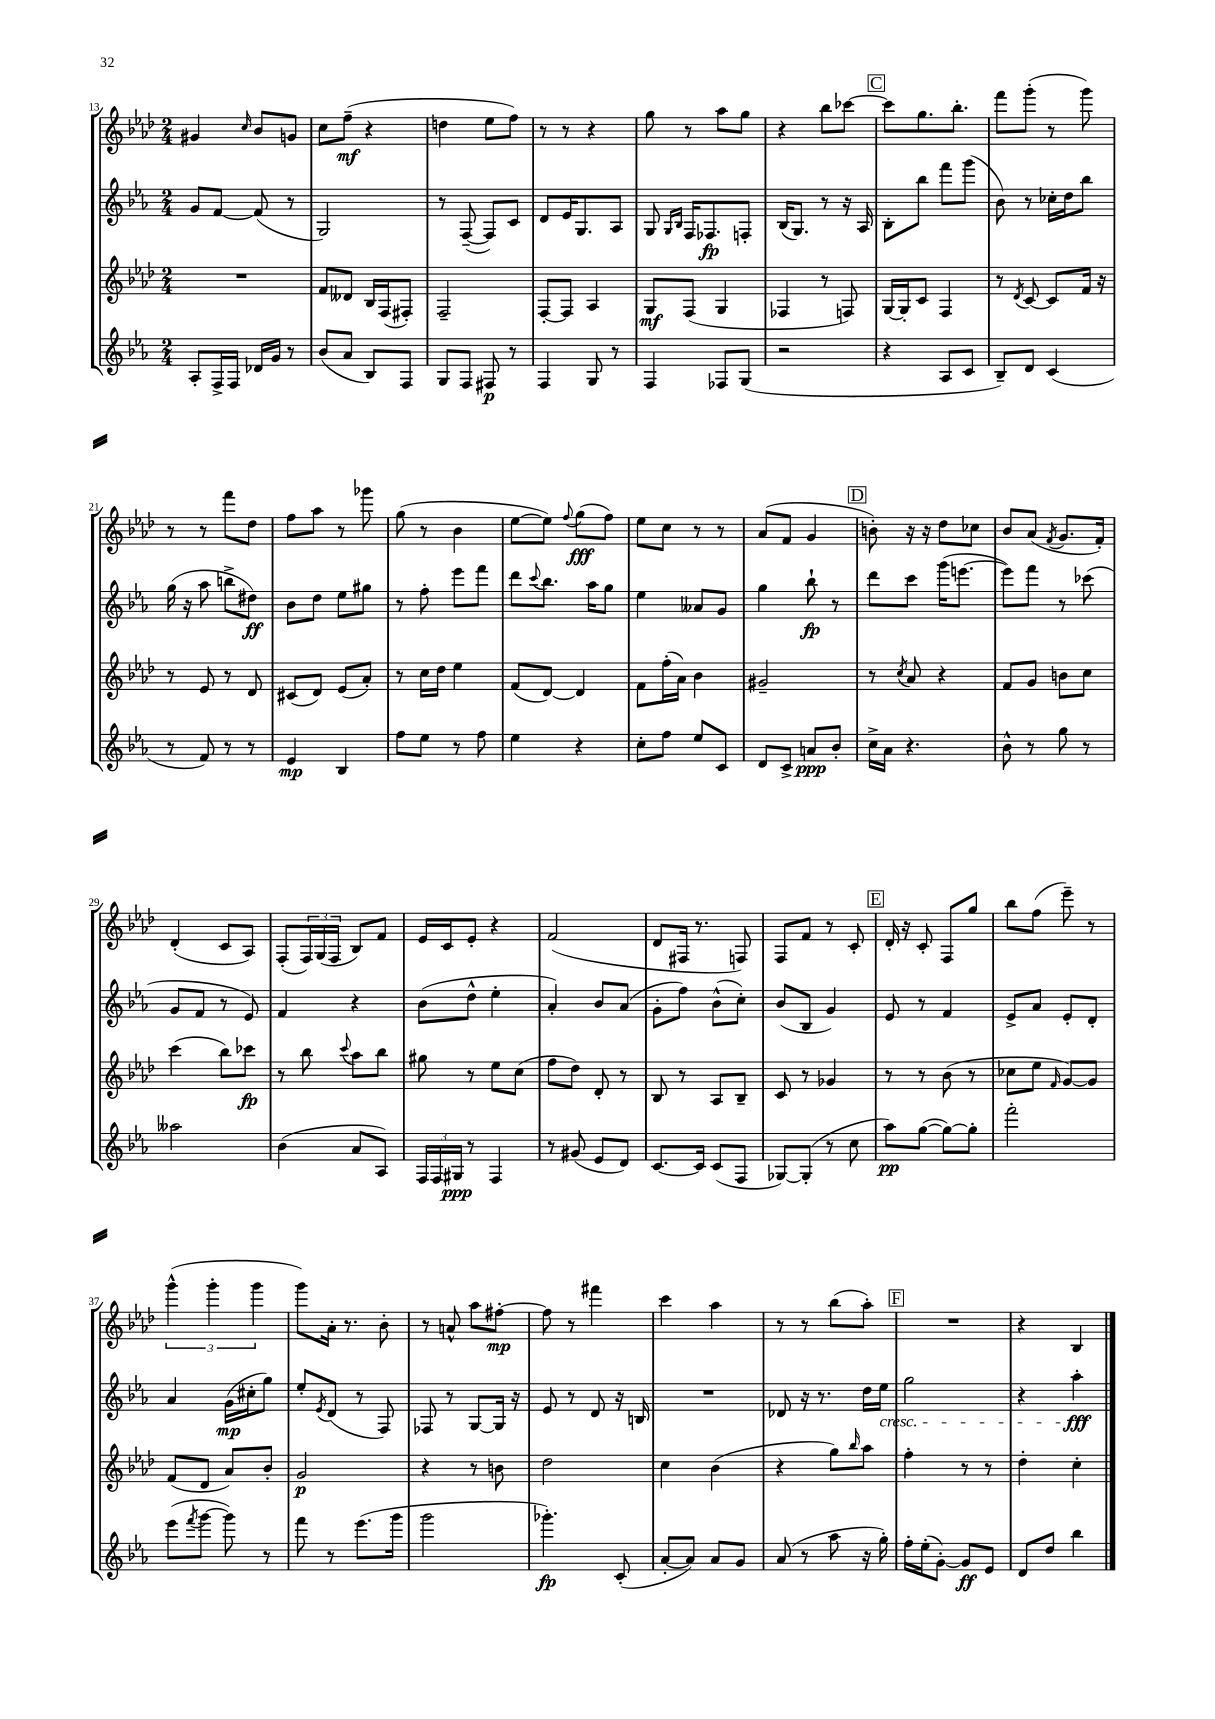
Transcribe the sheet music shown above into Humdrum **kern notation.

**kern	**dynam	**kern	**dynam	**kern	**dynam	**kern	**dynam
*part4	*part4	*part3	*part3	*part2	*part2	*part1	*part1
*staff4	*staff4	*staff3	*staff3	*staff2	*staff2	*staff1	*staff1
*clefG2	*	*clefG2	*	*clefG2	*	*clefG2	*
*k[b-e-a-]	*	*k[b-e-a-d-]	*	*k[b-e-a-]	*	*k[b-e-a-d-]	*
*M2/4	*	*M2/4	*	*M2/4	*	*M2/4	*
=13	=13	=13	=13	=13	=13	=13	=13
8A-'/L	.	2r	.	8g/L	.	4g#X/	.
16F^/L	.	.	.	[8f/J	.	.	.
16F/JJ	.	.	.	.	.	.	.
.	.	.	.	.	.	16qqcc/	.
16d-X/LL	.	.	.	(8f/]	.	8b-/L	.
16g/JJ	.	.	.	.	.	.	.
8r	.	.	.	8r	.	8gn/J	.
=14	=14	=14	=14	=14	=14	=14	=14
(8b-/L	.	8f/L	.	2G/)	.	8cc\L	.
8a-/J	.	8d--X/J	.	.	.	(8ff~\J	mf
8B-/L)	.	16B-/LL	.	.	.	4r	.
.	.	(16F/J	.	.	.	.	.
8F/J	.	8F#X'/J)	.	.	.	.	.
=15	=15	=15	=15	=15	=15	=15	=15
8G/L	.	2F~/	.	8r	.	4ddn\	.
8F/J	.	.	.	([8F~/	.	.	.
8F#X/	p	.	.	8F/L])	.	8ee-\L	.
8r	.	.	.	8c/J	.	8ff\J)	.
=16	=16	=16	=16	=16	=16	=16	=16
4F/	.	[8F'/L	.	8d/L	.	8r	.
.	.	8F/J]	.	16e-/K	.	8r	.
.	.	.	.	8.G/	.	.	.
8G/	.	4A-/	.	.	.	4r	.
8r	.	.	.	8A-/J	.	.	.
=17	=17	=17	=17	=17	=17	=17	=17
4F/	.	8G/L	mf	8G/	.	8gg\	.
.	.	.	.	16qqG/LL	.	.	.
.	.	.	.	16qqB-/JJ	.	.	.
.	.	(8F/J	.	16F/KL	.	8r	.
.	.	.	.	8.F-X/	fp	.	.
8F-X/L	.	4G/	.	.	.	8aa-\L	.
(8G/J	.	.	.	8Fn'/J	.	8gg\J	.
=18	=18	=18	=18	=18	=18	=18	=18
2r	.	4F-X/	.	(16B-/KL	.	4r	.
.	.	.	.	8.G/J)	.	.	.
.	.	8r	.	8r	.	8bb-\L	.
.	.	8Fn/)	.	16r	.	[8ccc-X\J	.
.	.	.	.	16A-/	.	.	.
!!LO:REH:place=s1:t=C
=19	=19	=19	=19	=19	=19	=19	=19
4r	.	[16G/LL	.	8B-'\L	.	8ccc-\L]	.
.	.	16G'/J]	.	.	.	.	.
.	.	8c/J	.	8bb-\J	.	8.gg\	.
8A-/L	.	4F/	.	8fff\L	.	.	.
.	.	.	.	.	.	8.bb-'\J	.
8c/J	.	.	.	(8ggg\J	.	.	.
=20	=20	=20	=20	=20	=20	=20	=20
8B-~/L)	.	8r	.	8b-\)	.	8fff\L	.
.	.	8qd-/	.	.	.	.	.
8d/J	.	[8c/	.	8r	.	(8ggg'\J	.
(4c/	.	8c/L]	.	16cc-X'\LL	.	8r	.
.	.	.	.	16dd\J	.	.	.
.	.	16f/Jk	.	8bb-\J	.	8ggg\)	.
.	.	16r	.	.	.	.	.
!!LO:LB:g=z
=21	=21	=21	=21	=21	=21	=21	=21
8r	.	8r	.	(16gg\	.	8r	.
.	.	.	.	16r	.	.	.
8f/)	.	8e-/	.	8aa-\	.	8r	.
8r	.	8r	.	8bbn^\L	.	8fff\L	.
8r	.	8d-/	.	8dd#X\J)	ff	8dd-\J	.
=22	=22	=22	=22	=22	=22	=22	=22
4e-/	mp	(8c#X/L	.	8b-\L	.	8ff\L	.
.	.	8d-/J)	.	8dd\J	.	8aa-\J	.
4B-/	.	(8e-/L	.	8ee-\L	.	8r	.
.	.	8a-'/J)	.	8gg#X\J	.	8ggg-X\	.
=23	=23	=23	=23	=23	=23	=23	=23
8ff\L	.	8r	.	8r	.	(8gg\	.
8ee-\J	.	16cc\LL	.	8ff'\	.	8r	.
.	.	16dd-\JJ	.	.	.	.	.
8r	.	4ee-\	.	8eee-\L	.	4b-\	.
8ff\	.	.	.	8fff\J	.	.	.
=24	=24	=24	=24	=24	=24	=24	=24
4ee-\	.	(8f/L	.	8ddd\L	.	[8ee-\L	.
.	.	.	.	8qqccc/	.	.	.
.	.	[8d-/J)	.	8.bb-\J	.	8ee-\J])	.
.	.	.	.	.	.	8qqff/	.
4r	.	4d-/]	.	.	.	(8gg\L	fff
.	.	.	.	16aa-\KL	.	.	.
.	.	.	.	8gg\J	.	8ff\J)	.
=25	=25	=25	=25	=25	=25	=25	=25
8cc'\L	.	8f\L	.	4ee-\	.	8ee-\L	.
8ff\J	.	(16ff'\L	.	.	.	8cc\J	.
.	.	16a-\JJ)	.	.	.	.	.
8ee-/L	.	4b-\	.	8a--X/L	.	8r	.
8c/J	.	.	.	8g/J	.	8r	.
=26	=26	=26	=26	=26	=26	=26	=26
8d/L	.	2g#X~/	.	4gg\	.	(8a-/L	.
8c^/J	.	.	.	.	.	8f/J	.
8an/L	ppp	.	.	8bb-`\	fp	4g/	.
8b-'/J	.	.	.	8r	.	.	.
!!LO:REH:place=s1:t=D
=27	=27	=27	=27	=27	=27	=27	=27
16cc^\LL	.	8r	.	8ddd\L	.	8bn'\)	.
16a-\JJ	.	.	.	.	.	.	.
.	.	8qcc/	.	.	.	.	.
4.r	.	8a-/	.	8ccc\J	.	16r	.
.	.	.	.	.	.	16r	.
.	.	4r	.	(16ggg\KL	.	8dd-\L	.
.	.	.	.	[8.eeen\J	.	.	.
.	.	.	.	.	.	8cc-X\J	.
=28	=28	=28	=28	=28	=28	=28	=28
8b-^^\	.	8f/L	.	8eee\L])	.	8b-/L	.
8r	.	8g/J	.	8fff\J	.	(8a-/J	.
.	.	.	.	.	.	8qf/	.
8gg\	.	8bn\L	.	8r	.	8.g/L	.
8r	.	8cc\J	.	(8ccc-X\	.	.	.
.	.	.	.	.	.	16f'/Jk)	.
!!LO:LB:g=z
=29	=29	=29	=29	=29	=29	=29	=29
2aa--X\	.	(4ccc\	.	8g/L	.	(4d-'/	.
.	.	.	.	8f/J	.	.	.
.	.	8bb-\L)	.	8r	.	8c/L	.
.	.	8ccc-X\J	fp	8e-/)	.	8A-/J)	.
=30	=30	=30	=30	=30	=30	=30	=30
(4b-\	.	8r	.	4f/	.	(8F'/L	.
.	.	8bb-\	.	.	.	24F/L)	.
.	.	.	.	.	.	(24G/	.
.	.	.	.	.	.	24F/JJ	.
.	.	8qqccc/	.	.	.	.	.
8a-/L	.	8aa-\L	.	4r	.	8B-/L)	.
8A-/J)	.	8bb-\J	.	.	.	8f/J	.
=31	=31	=31	=31	=31	=31	=31	=31
24F/LL	.	8gg#X\	.	(8b-\L	.	16e-/LL	.
24F/	.	.	.	.	.	.	.
.	.	.	.	.	.	16c/J	.
24G#X/JJ	ppp	.	.	.	.	.	.
8r	.	8r	.	8dd^^\J	.	8e-'/J	.
4F/	.	8ee-\L	.	4ee-'\	.	4r	.
.	.	(8cc\J	.	.	.	.	.
=32	=32	=32	=32	=32	=32	=32	=32
8r	.	8ff\L	.	4a-'/)	.	(2f/	.
(8g#X/	.	8dd-\J)	.	.	.	.	.
8e-/L	.	8d-'/	.	8b-/L	.	.	.
8d/J)	.	8r	.	(8a-/J	.	.	.
=33	=33	=33	=33	=33	=33	=33	=33
[8.c/L	.	8B-/	.	8g'\L	.	8d-/L	.
.	.	8r	.	8ff\J)	.	16F#X/Jk	.
16c/Jk]	.	.	.	.	.	8.r	.
(8c/L	.	8A-/L	.	(8b-^^\L	.	.	.
8F/J	.	8B-~/J	.	8cc'\J)	.	8Fn/)	.
=34	=34	=34	=34	=34	=34	=34	=34
[8G-X/L)	.	8c/	.	(8b-/L	.	8F/L	.
(8G-'/J]	.	8r	.	8B-/J	.	8f/J	.
8r	.	4g-X/	.	4g/)	.	8r	.
8cc\	.	.	.	.	.	8c'/	.
!!LO:REH:place=s1:t=E
=35	=35	=35	=35	=35	=35	=35	=35
8aa-\L)	pp	8r	.	8e-/	.	16d-'/	.
.	.	.	.	.	.	16r	.
([8gg\J	.	8r	.	8r	.	8c'/	.
8gg\L_)	.	(8b-\	.	4f/	.	8F/L	.
8gg'\J]	.	8r	.	.	.	8gg/J	.
=36	=36	=36	=36	=36	=36	=36	=36
2fff'\	.	8cc-X\L	.	8e-^/L	.	8bb-\L	.
.	.	8ee-\J	.	8a-/J	.	(8ff\J	.
.	.	16qqf/	.	.	.	.	.
.	.	[8g/L)	.	8e-'/L	.	8eee-~\)	.
.	.	8g/J]	.	8d'/J	.	8r	.
!!LO:LB:g=z
=37	=37	=37	=37	=37	=37	=37	=37
(8eee-\L	.	(8f/L	.	4a-/	.	(6ggg^^\	.
8qfff/	.	.	.	.	.	.	.
[8ggg\J	.	8d-/J	.	.	.	.	.
.	.	.	.	.	.	6ggg'\	.
8ggg\])	.	8a-/L)	.	(16g\LL	mp	.	.
.	.	.	.	16cc#X'\J	.	.	.
.	.	.	.	.	.	6ggg\	.
8r	.	8b-'/J	.	8gg\J)	.	.	.
=38	=38	=38	=38	=38	=38	=38	=38
8fff\	.	2g/	p	8ee-'/L	.	8ggg\L)	.
.	.	.	.	8qe-/	.	.	.
8r	.	.	.	(8d/J	.	16a-'\Jk	.
.	.	.	.	.	.	8.r	.
(8.eee-\L	.	.	.	8r	.	.	.
.	.	.	.	8F/)	.	8b-'\	.
16ggg\Jk	.	.	.	.	.	.	.
=39	=39	=39	=39	=39	=39	=39	=39
2ggg\	.	4r	.	8F-X/	.	8r	.
.	.	.	.	8r	.	8an^^/	.
.	.	8r	.	[8G/L	.	8aa-\L	.
.	.	8bn\	.	16G/Jk]	.	[8ff#X'\J	mp
.	.	.	.	16r	.	.	.
=40	=40	=40	=40	=40	=40	=40	=40
4.ggg-X'\)	fp	2dd-\	.	8e-/	.	8ff#\]	.
.	.	.	.	8r	.	8r	.
.	.	.	.	8d/	.	4fff#X\	.
(8c'/	.	.	.	16r	.	.	.
.	.	.	.	16Bn/	.	.	.
=41	=41	=41	=41	=41	=41	=41	=41
[8a-'/L	.	4cc\	.	2r	.	4ccc\	.
8a-/J])	.	.	.	.	.	.	.
8a-/L	.	(4b-\	.	.	.	4aa-\	.
8g/J	.	.	.	.	.	.	.
=42	=42	=42	=42	=42	=42	=42	=42
(8a-/	.	4r	.	8d-X/	.	8r	.
8r	.	.	.	16r	.	8r	.
.	.	.	.	8.r	.	.	.
8aa-\	.	8gg\L)	.	.	.	(8bb-\L	.
.	.	16qqbb-/	.	.	.	.	.
16r	.	8aa-\J	.	16dd\LL	.	8aa-'\J)	.
!	!	!	!	!LO:TX:b:i:t=cresc.	!	!	!
16gg'\)	.	.	.	16ee-\JJ	.	.	.
!!LO:REH:place=s1:t=F
=43	=43	=43	=43	=43	=43	=43	=43
16ff'\LL	.	4ff'\	.	2gg\	.	2r	.
(16ee-'\J	.	.	.	.	.	.	.
[8g'\J)	.	.	.	.	.	.	.
8g/L]	ff	8r	.	.	.	.	.
8e-/J	.	8r	.	.	.	.	.
=44	=44	=44	=44	=44	=44	=44	=44
8d/L	.	4dd-'\	.	4r	.	4r	.
8dd/J	.	.	.	.	.	.	.
4bb-\	.	4cc'\	.	4aa-'\	fff	4B-/	.
==	==	==	==	==	==	==	==
*-	*-	*-	*-	*-	*-	*-	*-
